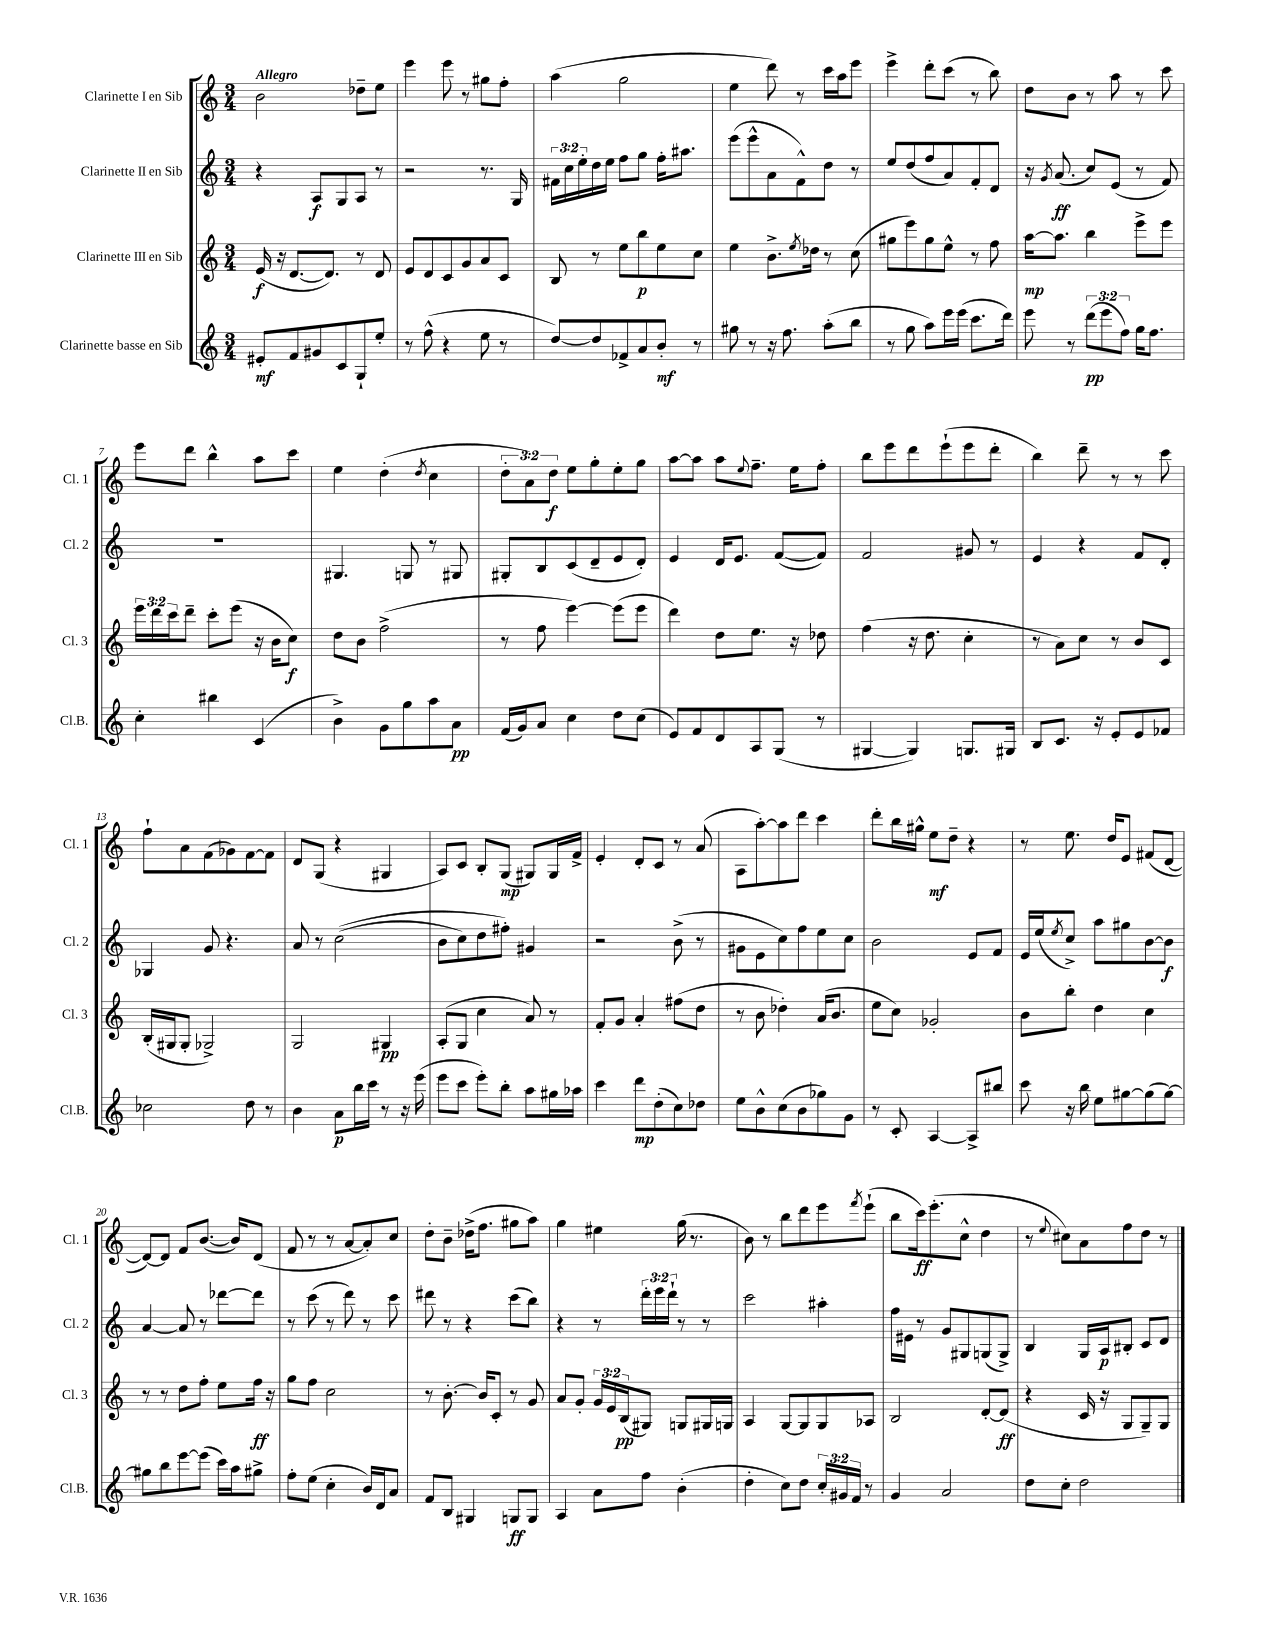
<<
\new StaffGroup <<
\new Staff = "s0" \with { instrumentName = "Clarinette I en Sib" shortInstrumentName = "Cl. 1" } {
    \clef treble \key c \major \numericTimeSignature \time 3/4 \override Staff.TupletNumber.text = #tuplet-number::calc-fraction-text \tempo "Allegro"
    b'2 des''8-- e''8 |
    e'''4 e'''8 r8 gis''8 f''8-. |
    a''4( g''2 |
    e''4 d'''8) r8 c'''16 a''16 e'''8 |
    e'''4-> d'''8-. c'''8( r8 b''8) |
    d''8 b'8 r8 a''8 r8 c'''8 |
    e'''8 d'''8 b''4-^ a''8 c'''8 |
    e''4 d''4-.( \acciaccatura { d''8 } c''4 |
    \tuplet 3/2 { d''8-. a'8) d''8\f } e''8 g''8-. e''8-. g''8 |
    a''8~ a''8 a''8 \appoggiatura { e''8 } f''8.-- e''16 f''8-. |
    b''8 e'''8 d'''8 e'''8-!( e'''8 d'''8-. |
    b''4) d'''8-- r8 r8 c'''8 |
    f''8-! a'8 f'8( ges'8) f'8~ f'8 |
    d'8 g8( r4 gis4 |
    a8) c'8 b8-. g8\mp( gis8) gis16 f'16-> |
    e'4-. d'8-. c'8 r8 a'8( |
    a8 a''8~-.) a''8 d'''8 c'''4 |
    d'''8-. b''16 gis''16-^ e''8\mf d''8-- r4 |
    r8 e''8. d''16 e'8 fis'8( d'8~ |
    d'8~) d'8 f'8 b'8.~( b'16) d'8( |
    f'8 r8 r8 a'8~ a'8-.) c''8 |
    d''8-. b'8-- des''16->( f''8. gis''8 a''8) |
    g''4 eis''4 g''16( r8. |
    b'8) r8 b''8 d'''8 e'''8 \acciaccatura { f'''8 } e'''8-!( |
    b''8 c'''16\ff) e'''8.-.( c''8-^ d''4 |
    r8 \appoggiatura { e''8 } cis''8) a'8 f''8 d''8 r8 \bar "|." |
}
\new Staff = "s1" \with { instrumentName = "Clarinette II en Sib" shortInstrumentName = "Cl. 2" } {
    \clef treble \key c \major \numericTimeSignature \time 3/4 \override Staff.TupletNumber.text = #tuplet-number::calc-fraction-text
    r4 a8\f g8 a8 r8 |
    r2 r8. g16 |
    \tuplet 3/2 { fis'16 c''16 e''16-. } d''16 e''16 f''8 g''8 f''16-. ais''8. |
    e'''8( e'''8-^ a'8 f'8-^) d''8 r8 |
    e''8 d''8( f''8 a'8) f'8-. d'8 |
    r16 \acciaccatura { g'8 } a'8.\ff( c''8) e'8( r8 f'8) |
    R2. |
    gis4. g8 r8 gis8 |
    gis8-. b8 c'8( d'8-- e'8 d'8-.) |
    e'4 d'16 e'8. f'8~( f'8) |
    f'2 gis'8 r8 |
    e'4 r4 f'8 d'8-. |
    ges4 g'8 r4. |
    a'8 r8 c''2(\( |
    b'8 c''8) d''8 fis''8-.\) gis'4 |
    r2 b'8->( r8 |
    gis'8 e'8 c''8) f''8 e''8 c''8 |
    b'2 e'8 f'8 |
    e'16 e''16( \acciaccatura { e''8 } c''8->) a''8 gis''8 b'8~ b'8\f |
    a'4~ a'8 r8 des'''8~ des'''8 |
    r8 c'''8( r8 d'''8) r8 c'''8 |
    dis'''8 r8 r4 c'''8( b''8) |
    r4 r8 \tuplet 3/2 { d'''16-. e'''16 d'''16-! } r8 r8 |
    c'''2 ais''4-. |
    f''16 eis'16 r8 g'8 gis8 g8( g8->) |
    b4 g16 a16\p bis8-. c'8 d'8 \bar "|." |
}
\new Staff = "s2" \with { instrumentName = "Clarinette III en Sib" shortInstrumentName = "Cl. 3" } {
    \clef treble \key c \major \numericTimeSignature \time 3/4 \override Staff.TupletNumber.text = #tuplet-number::calc-fraction-text
    e'16\f( r16 d'8.~ d'8.) r8 d'8 |
    e'8 d'8 c'8 g'8 a'8 c'8 |
    b8 r8 e''8 b''8\p e''8 c''8 |
    e''4 b'8.-> \acciaccatura { e''8 } des''16 r8 c''8( |
    gis''8 e'''8) gis''8 e''8-^ r8 f''8 |
    a''16~\mp a''8. b''4 e'''8-> e'''8 |
    \tuplet 3/2 { e'''16 d'''16 c'''16 } d'''8-- c'''8-. e'''8( r16 b'16 c''8\f) |
    d''8 b'8 f''2->( |
    r8 f''8 e'''4~) e'''8( e'''8 |
    d'''4) d''8 e''8. r16 des''8 |
    f''4( r16 d''8. c''4-. |
    r8 a'8) c''8 r8 b'8 c'8 |
    b16-.( gis16 gis8-. ges2->) |
    g2 gis4\pp |
    a8-.( g8 c''4 a'8) r8 |
    f'8-. g'8 a'4-. fis''8( d''8 |
    r8 b'8 des''4-.) a'16( b'8. |
    e''8 c''8) ges'2-. |
    b'8 b''8-. d''4 c''4 |
    r8 r8 d''8 f''8-. e''8 f''16\ff r16 |
    g''8 f''8 c''2 |
    r8 b'8.~-. b'16 c'8-. r8 g'8 |
    a'8 g'8-. \tuplet 3/2 { g'16 e'16 b16\pp( } gis8) g8 gis16 g16 |
    a4 g8~ g8 g8 aes8 |
    b2 d'8~-. d'8\ff( |
    r4 c'16 r16 g8 g8--) g8 \bar "|." |
}
\new Staff = "s3" \with { instrumentName = "Clarinette basse en Sib" shortInstrumentName = "Cl.B." } {
    \clef treble \key c \major \numericTimeSignature \time 3/4 \override Staff.TupletNumber.text = #tuplet-number::calc-fraction-text
    eis'8-.\mf f'8 gis'8 c'8 g8-! e''8-. |
    r8 f''8-^( r4 e''8 r8 |
    d''8~) d''8 fes'8-> a'8 b'8-.\mf r8 |
    gis''8 r8 r16 f''8. a''8-.( b''8 |
    r8 g''8 a''8) e'''16 e'''16( c'''8. d'''16) |
    e'''8 r8 \tuplet 3/2 { d'''8\pp( e'''8 f''8) } g''16 f''8. |
    c''4-. bis''4 c'4( |
    b'4->) g'8 g''8 a''8 a'8\pp |
    f'16( g'16) a'8 c''4 d''8 c''8( |
    e'8) f'8 d'8 a8 g8( r8 |
    gis4~ gis4) g8. gis16 |
    b8 c'8. r16 e'8-. e'8 fes'8 |
    ces''2 d''8 r8 |
    b'4 a'8\p b''16 c'''16 r8 r16 e'''16( |
    e'''8 c'''8 e'''8-.) b''8-. a''8 gis''16 aes''16 |
    c'''4 d'''8\mp d''8-.( c''8) des''8 |
    e''8 b'8-^ c''8( b'8 ges''8) g'8 |
    r8 c'8-. a4~ a8-> bis''8 |
    c'''8 r16 b''16 e''8 gis''8~ gis''8( gis''8~) |
    gis''8 b''8 e'''8~ e'''8( c'''16) a''16 gis''8-> |
    f''8-. e''8( c''4-. b'16) d'16 a'8 |
    f'8 b8 gis4 g8\ff g8 |
    a4 a'8 f''8 b'4-.( |
    d''4-. c''8) d''8 \tuplet 3/2 { c''16-. gis'16 f'16 } r8 |
    g'4 a'2 |
    d''8 c''8-. d''2 \bar "|." |
}
>>
>>
